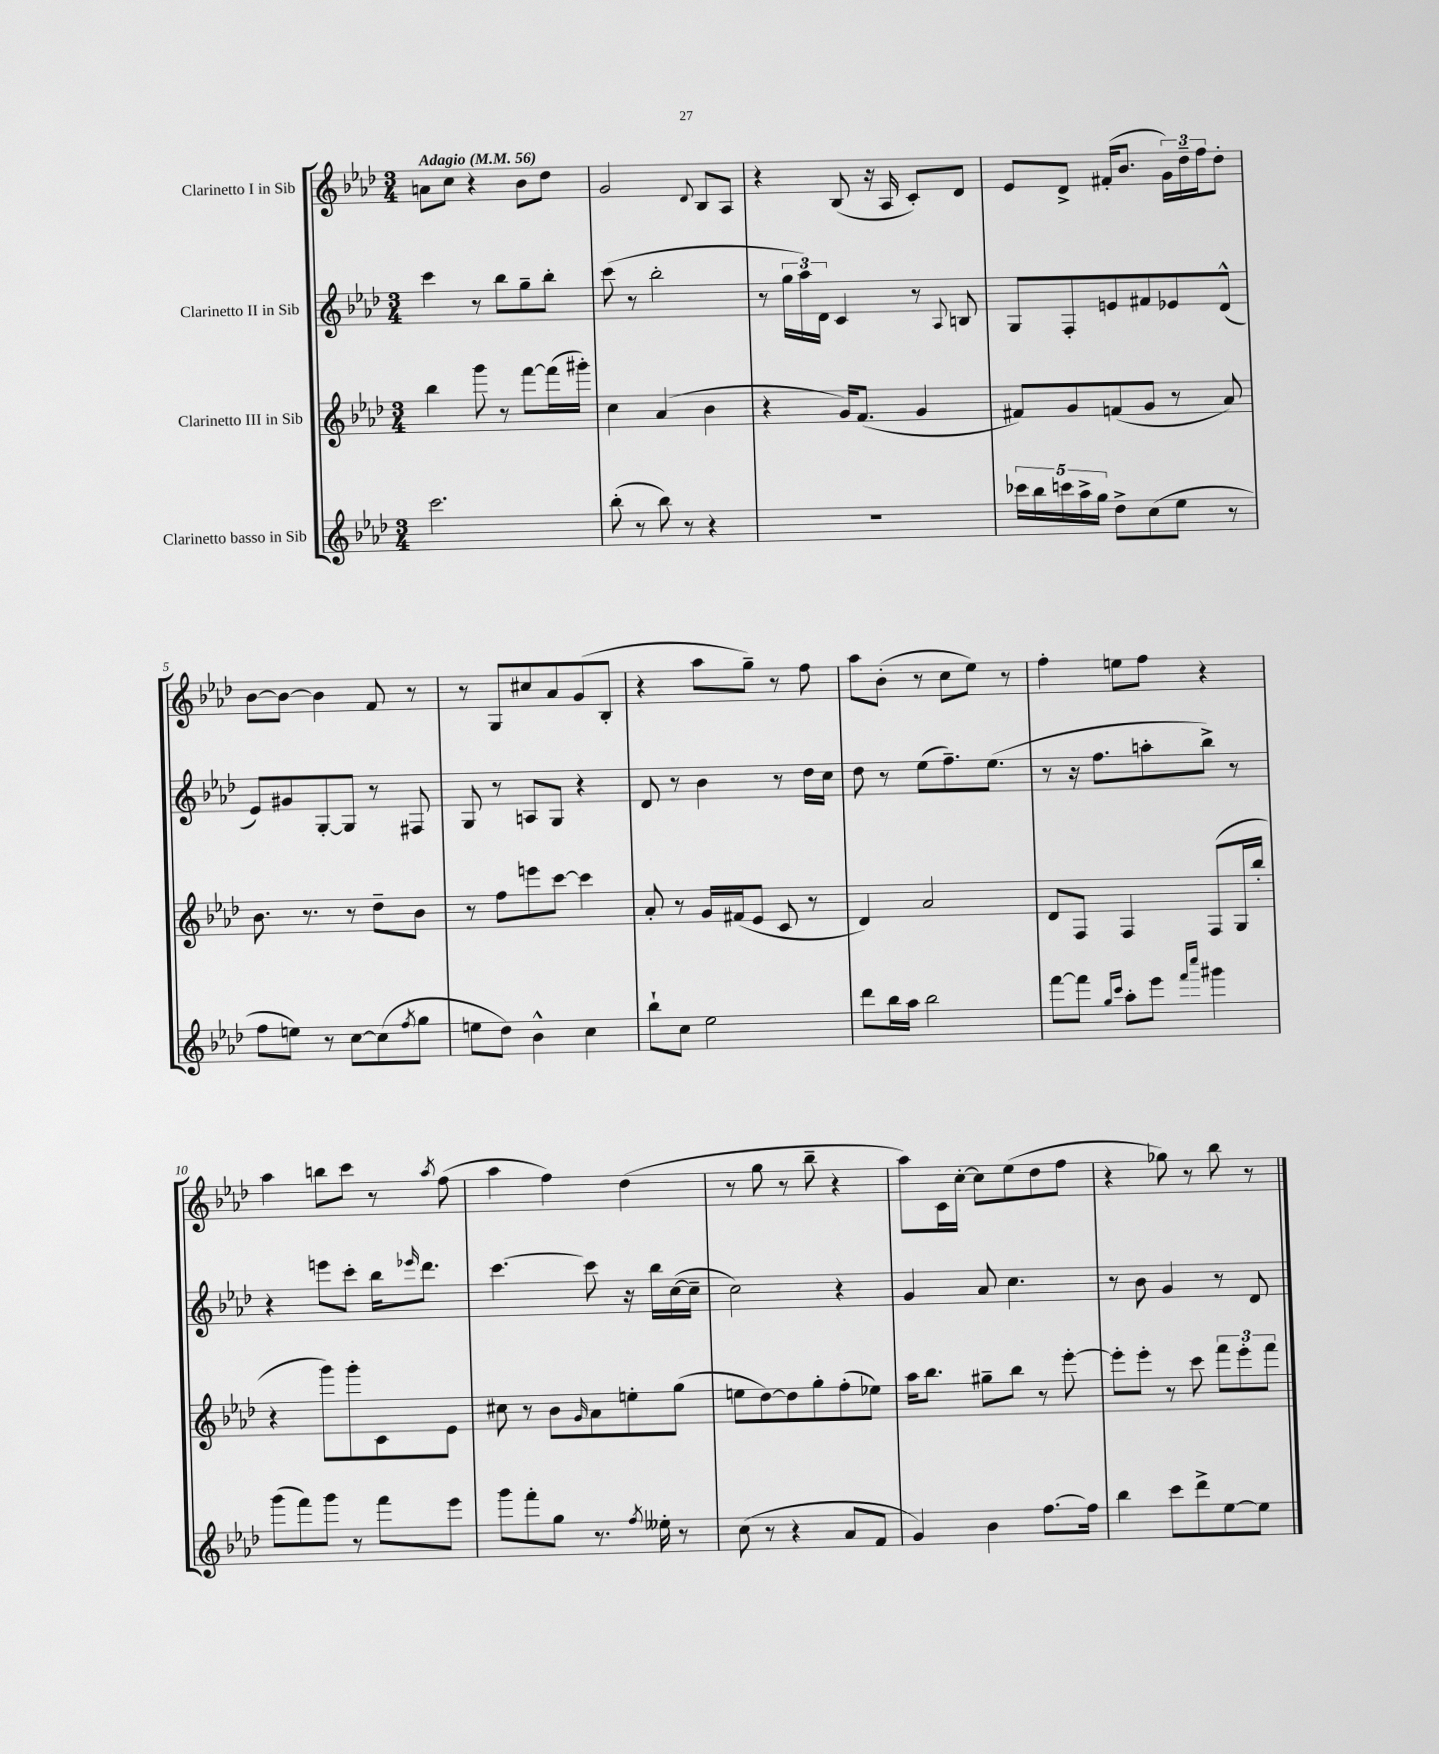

**kern	**kern	**kern	**kern
*staff4	*staff3	*staff2	*staff1
*clefG2	*clefG2	*clefG2	*clefG2
*k[b-e-a-d-]	*k[b-e-a-d-]	*k[b-e-a-d-]	*k[b-e-a-d-]
*M3/4	*M3/4	*M3/4	*M3/4
*MM56	*MM56	*MM56	*MM56
2.ccc	4bb-	4ccc	8a
.	.	.	8cc
.	8ggg	8r	4r
.	8r	8bb-	.
.	[8fff	8gg~	8b-
.	(16fff]	8bb-'	8dd-
.	16ggg#')	.	.
=	=	=	=
(8bb-'	4cc	(8ccc	2g
8r	.	8r	.
8bb-)	(4a-	2bb-'	.
8r	.	.	.
.	.	.	8qqd-
4r	4b-	.	8B-
.	.	.	8A-
=	=	=	=
2.r	4r	8r	4r
.	.	24gg	.
.	.	24aa-)	.
.	.	24d-	.
.	16g)	4c	(8B-
.	(8.f	.	.
.	.	.	16r
.	.	.	16A-
.	4g	8r	8c')
.	.	8qqA-	.
.	.	8B	8d-
=	=	=	=
20ccc-	8f#)	8G	8e-
20bb-	.	.	.
20ccc	.	.	.
.	8g	8F'	8d-^
20aa-^	.	.	.
20gg	.	.	.
8dd-^	(8f	8e	(16f#'
.	.	.	8.b-
(8cc	8g	8f#	.
8ee-	8r	8e-	24g)
.	.	.	24dd-~
.	.	.	24ff
8r	8a-)	(8d-^^	8dd-'
=	=	=	=
8ff	8.b-	8e-)	[8b-
8ee)	.	8g#	8b-_
.	8.r	.	.
8r	.	[8G'	4b-]
[8cc	8r	8G]	.
(8cc]	8dd-~	8r	8f
8qff	.	.	.
8gg	8b-	8F#	8r
=	=	=	=
8ee	8r	8G	8r
8dd-)	8ff	8r	8G
4b-^^	8eee	8A	8cc#
.	[8ccc	8G	8a-
4cc	4ccc]	4r	(8g
.	.	.	8B-'
=	=	=	=
8bb-`	8a-'	8d-	4r
8cc	8r	8r	.
2ee-	16g	4b-	8aa-
.	(16f#	.	.
.	8e-	.	8gg~)
.	8c	8r	8r
.	8r	16dd-	8ff
.	.	16cc	.
=	=	=	=
8ddd-	4d-)	8dd-	8aa-
16bb-	.	8r	(8b-'
16aa-	.	.	.
2bb-	2a-	(8ee-	8r
.	.	8.ff~)	8cc
.	.	.	8ee-)
.	.	(8.ee-	.
.	.	.	8r
=	=	=	=
[8fff	8d-	8r	4ff'
8fff]	8F	16r	.
.	.	8.ff	.
16qqgg	.	.	.
16qqccc	.	.	.
8aa-'	4F	.	8ee
8eee-	.	8aa'	8ff
16qqfff	.	.	.
16qqcccc	.	.	.
4ggg#	(8F	8bb-^)	4r
.	16G	8r	.
.	16bb-'	.	.
=	=	=	=
(8ggg	4r	4r	4aa-
8fff)	.	.	.
8ggg	8ggg)	8eee	8bb
8r	8ggg'	8ccc'	8ccc
8fff	8c	16bb-	8r
.	.	16qqeee-	.
.	.	8.ddd-	.
.	.	.	8qaa-
8eee-	8e-	.	(8ff
=	=	=	=
8ggg	8cc#	[4.ccc	4aa-
8fff'	8r	.	.
8gg	8b-	.	4ff)
.	16qqg	.	.
8.r	8a-	8ccc]	.
.	8ee'	16r	(4dd-
8qff	.	.	.
16ee--'	.	16bb-	.
8r	(8gg	([16cc	.
.	.	16cc~]	.
=	=	=	=
(8cc	8ee	2cc)	8r
8r	[8dd-)	.	8gg
4r	8dd-]	.	8r
.	8gg'	.	8bb-~
8a-	(8ff'	4r	4r
8f	8ee-)	.	.
=	=	=	=
4g)	16aa-	4g	8aa-)
.	8.bb-	.	.
.	.	.	16c
.	.	.	[16cc'
4b-	8gg#~	8a-	8cc]
.	8bb-	4.cc	(8ee-
[8.ff	8r	.	8dd-
.	[8eee-'	.	8ff
16ff]	.	.	.
=	=	=	=
4bb-	8eee-']	8r	4r
.	8eee-'	8b-	.
8ccc	8r	4g	8gg-)
8ddd-^	8ccc	.	8r
[8ee-	12fff	8r	8bb-
.	12eee-'	.	.
8ee-]	.	8d-	8r
.	12fff	.	.
==	==	==	==
*-	*-	*-	*-
